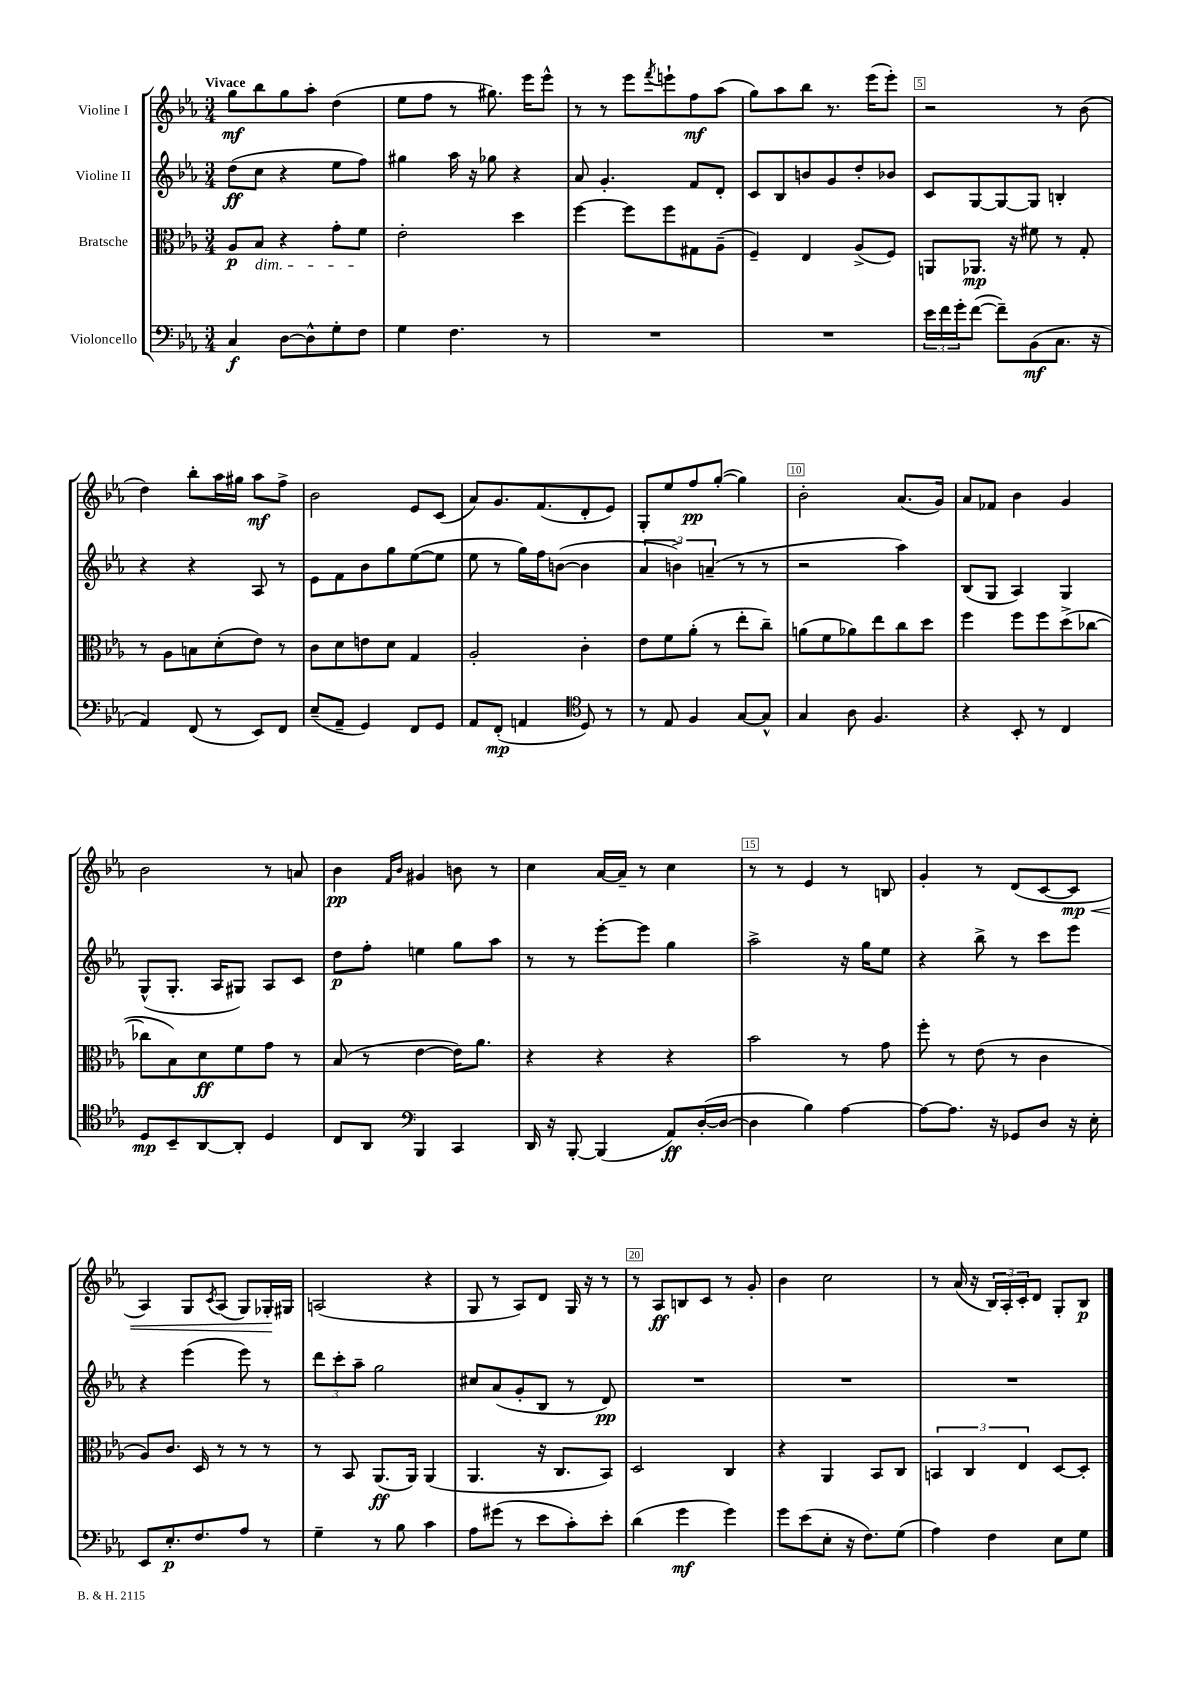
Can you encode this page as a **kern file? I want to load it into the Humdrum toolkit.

**kern	**kern	**kern	**kern
*staff4	*staff3	*staff2	*staff1
*clefF4	*clefC3	*clefG2	*clefG2
*k[b-e-a-]	*k[b-e-a-]	*k[b-e-a-]	*k[b-e-a-]
*M3/4	*M3/4	*M3/4	*M3/4
4C	8A-	(8dd	8gg
.	8B-	8cc	8bb-
[8D	4r	4r	8gg
8D^^]	.	.	8aa-'
8G'	8g'	8ee-	(4dd
8F	8f	8ff)	.
=	=	=	=
4G	2e-'	4gg#	8ee-
.	.	.	8ff
4.F	.	16aa-	8r
.	.	16r	.
.	.	8gg-	8.gg#)
.	4dd	4r	.
.	.	.	16eee-
8r	.	.	8eee-^^
=	=	=	=
2.r	[4ff	8a-	8r
.	.	4.g'	8r
.	8ff]	.	8eee-
.	.	.	8qfff
.	8ff	.	8eee`
.	8G#	8f	8ff
.	(8A-~	8d'	(8aa-
=	=	=	=
2.r	4F~)	8c	8gg)
.	.	8B-	8aa-
.	4E-	8b	8bb-
.	.	8g	8.r
.	(8A-^	8dd'	.
.	.	.	(16eee-
.	8F)	8b-	8eee-')
=	=	=	=
24e-	8AA	8c	2r
24f	.	.	.
24g'	.	.	.
([8f	8.AA-	[8G	.
8f~])	.	8G_	.
.	16r	.	.
(8BB-	8f#	8G]	.
8.C	8r	4B'	8r
.	8G'	.	(8b-
16r	.	.	.
=	=	=	=
4AA-)	8r	4r	4dd)
.	8A-	.	.
(8FF	8B	4r	8bb-'
8r	(8d'	.	16aa-
.	.	.	16gg#
8EE-)	8e-)	8A-	8aa-
8FF	8r	8r	8ff^
=	=	=	=
(8E-~	8c	8e-	2b-
8AA-~	8d	8f	.
4GG)	8e	8b-	.
.	8d	8gg	.
8FF	4G	([8ee-	8e-
8GG	.	8ee-]	(8c
=	=	=	=
8AA-	2A-'	8ee-	8a-)
(8FF'	.	8r	8.g
4AA	.	16gg)	.
.	.	16ff	(8.f
.	.	([8b	.
*clefC4	*	*	*
8D)	4c'	4b]	8d'
8r	.	.	8e-)
=	=	=	=
8r	8e-	6a-	8G'
8E-	8f	.	8ee-
.	.	6b^)	.
4F	(8a-'	.	8ff
.	.	(6a~	.
.	8r	.	([8gg'
[8G	8ee-'	8r	4gg])
8G^^]	8cc~)	8r	.
=	=	=	=
4G	(8a	2r	2b-'
.	8f	.	.
8A-	8a-)	.	.
4.F	8ee-	.	.
.	8cc	4aa-)	(8.a-
.	8dd	.	.
.	.	.	16g)
=	=	=	=
4r	4ff	(8B-	8a-
.	.	8G	8f-
8BB-'	8ff	4A-)	4b-
8r	8ff	.	.
4C	(8dd^	4G	4g
.	[8cc-	.	.
=	=	=	=
8D	8cc-]	(8G^^	2b-
8BB-~	8B-)	8.G'	.
[8AA-	8d	.	.
.	.	16A-	.
8AA-']	8f	8G#)	.
4D	8g	8A-	8r
.	8r	8c	8a
=	=	=	=
8C	(8B-	8dd	4b-
8AA-	8r	8ff'	.
*clefF4	*	*	*
.	.	.	16qqf
.	.	.	16qqb-
4BBB-	[4e-	4ee	4g#
4CC	16e-])	8gg	8b
.	8.a-	.	.
.	.	8aa-	8r
=	=	=	=
16DD	4r	8r	4cc
16r	.	.	.
[8BBB-'	.	8r	.
(4BBB-]	4r	[8eee-'	[16a-
.	.	.	16a-~]
.	.	8eee-]	8r
8AA-)	4r	4gg	4cc
([16D'	.	.	.
16D_	.	.	.
=	=	=	=
4D]	2b-	2aa-^	8r
.	.	.	8r
4B-)	.	.	4e-
[4A-	8r	16r	8r
.	.	16gg	.
.	8g	8ee-	8B
=	=	=	=
8A-_	8ff'	4r	4g'
8.A-]	8r	.	.
.	(8e-	8bb-^	8r
16r	.	.	.
8GG-	8r	8r	(8d
8D	4c	8ccc	[8c
16r	.	8eee-	8c]
16E-'	.	.	.
=	=	=	=
8EE-	8A-)	4r	4A-)
8.E-'	8.c	.	.
.	.	(4eee-	8G
8.F	16D	.	.
.	.	.	8qc
.	8r	.	(8A-
8A-	8r	8eee-)	8G)
8r	8r	8r	16G-'
.	.	.	16G#
=	=	=	=
4G~	8r	12ddd	(2A
.	.	12ccc'	.
.	8BB-	.	.
.	.	12aa-~	.
8r	(8.AA-	2gg	.
8B-	.	.	.
.	16AA-)	.	.
4c	(4AA-	.	4r
=	=	=	=
8A-	4.AA-	8cc#	8G
(8g#	.	(8a-	8r
8r	.	8g'	8A-)
8e-	16r	8B-	8d
.	8.C	.	.
8c')	.	8r	16G
.	.	.	16r
8e-'	8BB-)	8d)	8r
=	=	=	=
(4d	2D	2.r	8r
.	.	.	8A-
4g	.	.	8B
.	.	.	8c
4g)	4C	.	8r
.	.	.	8g'
=	=	=	=
8g	4r	2.r	4b-
(8e-	.	.	.
8E-'	4AA-	.	2cc
16r	.	.	.
8.F)	.	.	.
.	8BB-	.	.
(8G	8C	.	.
=	=	=	=
4A-)	6BB	2.r	8r
.	.	.	(16a-
.	6C	.	.
.	.	.	16r
4F	.	.	24B-)
.	.	.	24A-'
.	6E-	.	24c'
.	.	.	8d
8E-	[8D	.	8G'
8G	8D']	.	8B-
==	==	==	==
*-	*-	*-	*-
